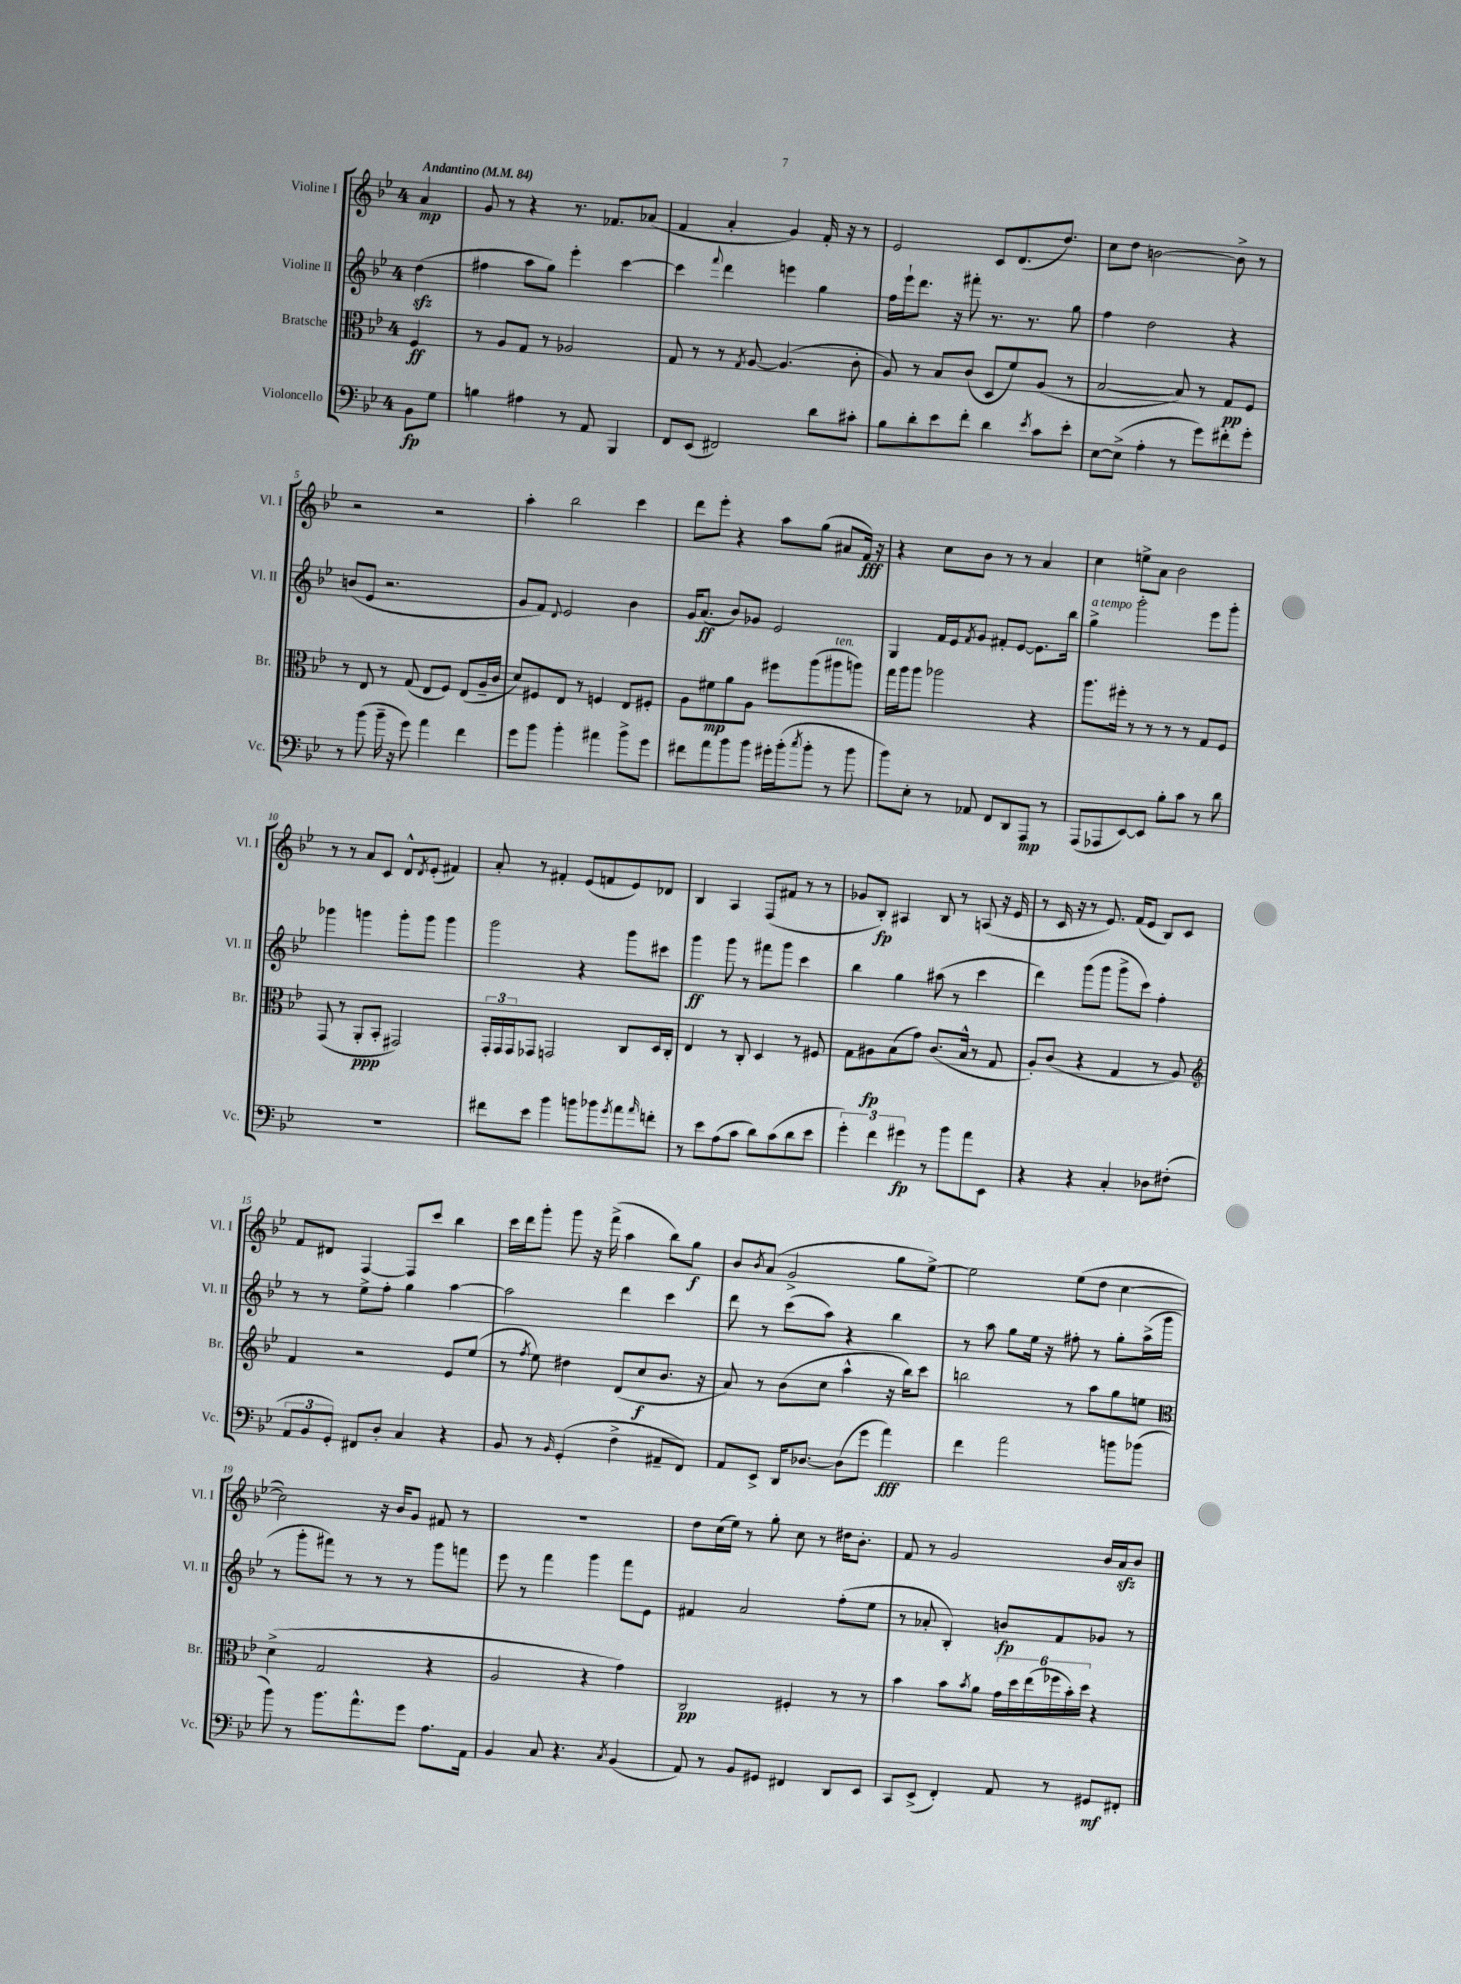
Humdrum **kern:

**kern	**dynam	**kern	**dynam	**kern	**dynam	**kern	**dynam
*part4	*part4	*part3	*part3	*part2	*part2	*part1	*part1
*staff4	*staff4	*staff3	*staff3	*staff2	*staff2	*staff1	*staff1
*I"Violoncello	*	*I"Bratsche	*	*I"Violine II	*	*I"Violine I	*
*I'Vc.	*	*I'Br.	*	*I'Vl. II	*	*I'Vl. I	*
*clefF4	*	*clefC3	*	*clefG2	*	*clefG2	*
*k[b-e-]	*	*k[b-e-]	*	*k[b-e-]	*	*k[b-e-]	*
*M4/4	*	*M4/4	*	*M4/4	*	*M4/4	*
*MM84	*	*MM84	*	*MM84	*	*MM84	*
=	=	=	=	=	=	=	=
!	!	!	!	!	!	!LO:TX:a:B:t=Andantino	!
8BB-\L	fp	4F/	ff	(4ddzz\	.	4a/	mp
8G\J	.	.	.	.	.	.	.
=1	=1	=1	=1	=1	=1	=1	=1
4Bn\	.	8r	.	4ff#X\	.	8g/	.
.	.	8A/L	.	.	.	8r	.
4A#X\	.	8G/J	.	8aa\L	.	4r	.
.	.	8r	.	8gg\J)	.	.	.
8r	.	2A-X/	.	4eee-'\	.	8.r	.
8AA/	.	.	.	.	.	.	.
.	.	.	.	.	.	8.f-X/L	.
4BBB-/	.	.	.	[4ccc\	.	.	.
.	.	.	.	.	.	(8a-X/J	.
=2	=2	=2	=2	=2	=2	=2	=2
8FF/L	.	8G/	.	4ccc\]	.	4f/	.
(8EE-/J	.	8r	.	.	.	.	.
.	.	.	.	8qqfff/	.	.	.
2FF#X/)	.	8r	.	4ddd\	.	4a'/	.
.	.	8qG/	.	.	.	.	.
.	.	[8A/	.	.	.	.	.
.	.	(4.A/]	.	4eeen\	.	4g/)	.
8d\L	.	.	.	4gg\	.	16f'/	.
.	.	.	.	.	.	16r	.
8c#X'\J	.	8c'\	.	.	.	8r	.
=3	=3	=3	=3	=3	=3	=3	=3
8B-\L	.	8A/)	.	16ff\LL	.	2e-/	.
.	.	.	.	16eee-`\J	.	.	.
8d'\	.	8r	.	8.ddd\J	.	.	.
8e-\	.	8B-/L	.	.	.	.	.
.	.	.	.	16r	.	.	.
8f'\J	.	(8c/J	.	8fff#X'\	.	.	.
4d\	.	8D/L	.	8.r	.	8c/L	.
.	.	8f/)	.	.	.	(8.d/	.
.	.	.	.	8.r	.	.	.
8qe-/	.	.	.	.	.	.	.
8c\L	.	(8A/J	.	.	.	.	.
.	.	.	.	.	.	8.dd/J)	.
8e-'\J	.	8r	.	8gg\	.	.	.
=4	=4	=4	=4	=4	=4	=4	=4
[8E-\L	.	[2B-/	.	4ff\	.	8cc\L	.
(8E-^\J]	.	.	.	.	.	8dd\J	.
4A'\	.	.	.	2dd\	.	[2bn\	.
8r	.	8B-/])	.	.	.	.	.
8g\L)	.	8r	.	.	.	.	.
8f#X'\	.	8G/L	pp	4r	.	8b^\]	.
8g'\J	.	8F/J	.	.	.	8r	.
!!LO:LB:g=z
=5	=5	=5	=5	=5	=5	=5	=5
8r	.	8r	.	(8bn/L	.	2r	.
(8b-\	.	8E-/	.	8e-/J	.	.	.
16b-~\	.	8r	.	2.r	.	.	.
16r	.	.	.	.	.	.	.
8g\)	.	(8G/	.	.	.	.	.
4a\	.	8E-/L	.	.	.	2r	.
.	.	8F/J)	.	.	.	.	.
4f\	.	(8E-/L	.	.	.	.	.
.	.	16A~/L	.	.	.	.	.
.	.	16c/JJ	.	.	.	.	.
=6	=6	=6	=6	=6	=6	=6	=6
8g\L	.	8d/L)	.	8g/L	.	4aa'\	.
8b-\J	.	8F#X/	.	8f/J)	.	.	.
.	.	.	.	8qqd/	.	.	.
4b-'\	.	8E-/J	.	2e-/	.	2bb-\	.
.	.	8r	.	.	.	.	.
4a#X\	.	4Fn/	.	.	.	.	.
8b-^\L	.	8E-/L	.	4b-\	.	4ccc\	.
8g\J	.	8F#X'/J	.	.	.	.	.
=7	=7	=7	=7	=7	=7	=7	=7
8f#X\L	.	8A\L	.	16g/KL	.	8ddd\L	.
.	.	.	.	(8.a/J	ff	.	.
8a\	.	8f#X\	mp	.	.	8eee-'\J	.
8b-\	.	8a\	.	8b-/L)	.	4r	.
8b-\J	.	8A\J	.	8g-X/J	.	.	.
16g#X'\LL	.	8ff#X\L	.	2e-/	.	8aa\L	.
(16b-'\J	.	.	.	.	.	.	.
8qcc/	.	.	.	.	.	.	.
8b-'\J	.	(8aa\	.	.	.	(8gg\J	.
!	!	!LO:TX:a:i:t=ten.	!	!	!	!	!
8r	.	8aa#X\	.	.	.	8a#X/L	.
8b-\	.	8aan\J)	.	.	.	16f/Jk)	fff
.	.	.	.	.	.	16r	.
=8	=8	=8	=8	=8	=8	=8	=8
8b-\L)	.	16gg\LL	.	4G/	.	4r	.
.	.	16aa\J	.	.	.	.	.
8E-'\J	.	8aa\J	.	.	.	.	.
8r	.	2aa-X\	.	16f/LL	.	8cc\L	.
.	.	.	.	16e-/J	.	.	.
.	.	.	.	8qf/	.	.	.
8AA-X/	.	.	.	8g/J	.	8b-\J	.
8FF/L	.	.	.	8f#X'/L	.	8r	.
8DD/	.	.	.	[8e-/J	.	8r	.
8AAA/J	mp	4r	.	8.e-\L]	.	4a/	.
8r	.	.	.	.	.	.	.
.	.	.	.	16bb-\Jk	.	.	.
=9	=9	=9	=9	=9	=9	=9	=9
!	!	!	!	!LO:TX:a:i:t=a tempo	!	!	!
(8AAA/L	.	8.aa\L	.	4gg^\	.	4cc\	.
8AAA-X/	.	.	.	.	.	.	.
.	.	16ff#X'\Jk	.	.	.	.	.
[8EE-/)	.	8r	.	2ggg'\	.	8een^\L	.
8EE-/J]	.	8r	.	.	.	8a\J	.
8B-'\L	.	8r	.	.	.	2b-\	.
8c\J	.	8r	.	.	.	.	.
8r	.	8G/L	.	8eee-\L	.	.	.
8d\	.	8F/J	.	8ggg'\J	.	.	.
!!LO:LB:g=z
=10	=10	=10	=10	=10	=10	=10	=10
1r	.	(8GG/	.	4ggg-X\	.	8r	.
.	.	8r	.	.	.	8r	.
.	.	8AA'/L	ppp	4gggn\	.	8a/L	.
.	.	8BB-'/J	.	.	.	8c/J	.
.	.	2GG#X/)	.	8ggg'\L	.	8d^^/L	.
.	.	.	.	.	.	8qd/	.
.	.	.	.	8ggg\J	.	(8e-'/J	.
.	.	.	.	4ggg\	.	4f#X/)	.
=11	=11	=11	=11	=11	=11	=11	=11
8f#X\L	.	24GG'/LL	.	2ggg\	.	8a'/	.
.	.	24GG/	.	.	.	.	.
.	.	24GG/J	.	.	.	.	.
8e-\J	.	8GG-X/J	.	.	.	8r	.
4b-\	.	2GGn/	.	.	.	4f#X'/	.
8bn\L	.	.	.	4r	.	(8e-/L	.
8b-X\	.	.	.	.	.	8fn/	.
8qg/	.	.	.	.	.	.	.
8a\	.	8C/L	.	8ggg\L	.	8e-/)	.
16qqa/	.	.	.	.	.	.	.
8fn'\J	.	16D/L	.	8ccc#X\J	.	8d-X/J	.
.	.	16C'/JJ	.	.	.	.	.
=12	=12	=12	=12	=12	=12	=12	=12
8r	.	4E-/	.	4ggg\	ff	4B-/	.
8e-\L	.	.	.	.	.	.	.
(8A\	.	8r	.	8ggg\	.	4A/	.
8c\J	.	8C'/	.	8r	.	.	.
8d\L)	.	4D/	.	8fff#X\L	.	(8F/L	.
(8c\	.	.	.	8ggg\J	.	8f#X/J	.
8d\	.	8r	.	4ccc\	.	8r	.
8e-\J	.	8F#X/	.	.	.	8r	.
=13	=13	=13	=13	=13	=13	=13	=13
6g'\)	.	8G\L	.	4bb-\	.	8g-X/L	.
.	.	8A#X\	fp	.	.	8B-'/J)	fp
6f\	.	.	.	.	.	.	.
.	.	(8B-\	.	4gg\	.	4A#X/	.
6g#X\	fp	.	.	.	.	.	.
.	.	8g\J)	.	.	.	.	.
8r	.	(8.c/L	.	(8aa#X\	.	8B-/	.
8b-\L	.	.	.	8r	.	8r	.
.	.	16B-^^/Jk	.	.	.	.	.
8a\	.	8r	.	4ccc\	.	(8An/	.
8EE-\J	.	8G/	.	.	.	16r	.
.	.	.	.	.	.	16e-/	.
=14	=14	=14	=14	=14	=14	=14	=14
4r	.	8A'/L)	.	4ddd\)	.	8r	.
.	.	(8c/J	.	.	.	16c/	.
.	.	.	.	.	.	16r	.
4r	.	4r	.	(8ggg\L	.	8r	.
.	.	.	.	8ggg\J	.	8.e-/)	.
4C'/	.	4G/	.	8ggg^\L	.	.	.
.	.	.	.	.	.	(16f/KL	.
.	.	.	.	8ccc\J)	.	8e-/J	.
8D-X\L	.	8r	.	4ff'\	.	8B-/L)	.
(8F#X'\J	.	8A/)	.	.	.	8c/J	.
!!LO:LB:g=z
=15	=15	=15	=15	=15	=15	=15	=15
*	*	*clefG2	*	*	*	*	*
12AA/L	.	4f/	.	8r	.	8f/L	.
12BB-/	.	.	.	.	.	.	.
.	.	.	.	8r	.	8d#X/J	.
12GG'/J)	.	.	.	.	.	.	.
8FF#X/L	.	2r	.	8ee-^\L	.	[4F/	.
8D'/J	.	.	.	8ff'\J	.	.	.
4C/	.	.	.	4gg\	.	8F/L]	.
.	.	.	.	.	.	8ccc/J	.
4r	.	8e-/L	.	[4aa\	.	4bb-\	.
.	.	(8ee-/J	.	.	.	.	.
=16	=16	=16	=16	=16	=16	=16	=16
8BB-/	.	8r	.	2aa\]	.	16ccc\LL	.
.	.	.	.	.	.	16ddd\J	.
.	.	8qff/	.	.	.	.	.
8r	.	8ee-\)	.	.	.	8ggg'\J	.
16qqBB-/	.	.	.	.	.	.	.
(4GG'/	.	4dd#X\	.	.	.	8ggg\	.
.	.	.	.	.	.	16r	.
.	.	.	.	.	.	(16fff^\	.
4F^\	.	(8d/L	.	4ddd\	.	4aa\	.
.	.	8cc/	f	.	.	.	.
8AA#X~/L	.	8.b-/J	.	4ccc\	.	8bb-\L)	.
8FF/J)	.	.	.	.	.	8gg\J	f
.	.	16r	.	.	.	.	.
=17	=17	=17	=17	=17	=17	=17	=17
8AA/L	.	8a/)	.	8ddd\	.	8b-/L	.
.	.	.	.	.	.	8qb-/	.
8EE-^/J	.	8r	.	8r	.	(8a/J	.
16DD/KL	.	(8b-\L	.	(8ccc\L	.	2g^/	.
[8.D-X/J	.	.	.	.	.	.	.
.	.	8cc\J	.	8aa\J)	.	.	.
(8D-\L]	.	4aa^^\	.	4r	.	.	.
8g\J	.	.	.	.	.	.	.
4a\)	fff	16r	.	4bb-\	.	8gg\L	.
.	.	16bb-\KL)	.	.	.	.	.
.	.	8ccc\J	.	.	.	[8ee-^\J)	.
=18	=18	=18	=18	=18	=18	=18	=18
4f\	.	2bbn\	.	8r	.	2ee-\]	.
.	.	.	.	8aa\	.	.	.
2a\	.	.	.	8gg\L	.	.	.
.	.	.	.	16ee-\Jk	.	.	.
.	.	.	.	16r	.	.	.
.	.	8r	.	8ff#X'\	.	(8ee-\L	.
.	.	8aa\L	.	8r	.	8dd\J	.
8bn\L	.	8gg\	.	8gg'\L	.	[4cc\	.
(8b-X\J	.	8een\J	.	(16aa^\L	.	.	.
.	.	.	.	16ggg\JJ	.	.	.
!!LO:LB:g=z
=19	=19	=19	=19	=19	=19	=19	=19
*	*	*clefC3	*	*	*	*	*
8b-\)	.	(4d^\	.	8r	.	2cc\])	.
8r	.	.	.	8ggg'\L	.	.	.
8.b-\L	.	2G/	.	8fff#X\J)	.	.	.
.	.	.	.	8r	.	.	.
8.a^^\	.	.	.	.	.	.	.
.	.	.	.	8r	.	16r	.
.	.	.	.	.	.	16b-/KL	.
8g\J	.	.	.	8r	.	8g/J	.
8.A\L	.	4r	.	8ggg\L	.	8f#X/	.
.	.	.	.	8fffn\J	.	8r	.
16AA\Jk	.	.	.	.	.	.	.
=20	=20	=20	=20	=20	=20	=20	=20
4BB-/	.	2A/	.	8eee-\	.	1r	.
.	.	.	.	8r	.	.	.
8C/	.	.	.	4fff\	.	.	.
4.r	.	.	.	.	.	.	.
.	.	4r	.	4ggg\	.	.	.
8qC/	.	.	.	.	.	.	.
(4BB-/	.	4g\)	.	8fff\L	.	.	.
.	.	.	.	8e-\J	.	.	.
=21	=21	=21	=21	=21	=21	=21	=21
8AA/)	.	2C/	pp	4f#X/	.	8dd\L	.
8r	.	.	.	.	.	(16cc\L	.
.	.	.	.	.	.	16ee-\JJ)	.
8BB-/L	.	.	.	2a/	.	8r	.
8GG#X/J	.	.	.	.	.	8gg'\	.
4FF#X/	.	4F#X'/	.	.	.	8cc\	.
.	.	.	.	.	.	8r	.
8DD/L	.	8r	.	(8ff'\L	.	16dd#X\KL	.
.	.	.	.	.	.	8.b-'\J	.
8EE-/J	.	8r	.	8ee-\J	.	.	.
=22	=22	=22	=22	=22	=22	=22	=22
8CC/L	.	4b-\	.	8r	.	8f/	.
(8EE-^/J	.	.	.	8a-X'/	.	8r	.
4FF'/)	.	8b-\L	.	4B-'/)	.	2g/	.
.	.	8qb-/	.	.	.	.	.
.	.	8a\J	.	.	.	.	.
8AA/	.	24g\LL	.	8bn/L	fp	.	.
.	.	24dd\	.	.	.	.	.
.	.	(24ee-\	.	.	.	.	.
8r	.	24ff-X\	.	8f/	.	.	.
.	.	24b-'\)	.	.	.	.	.
.	.	24dd\JJ	.	.	.	.	.
8GG#X/L	mf	4r	.	8g-X/J	.	16b-/LL	.
.	.	.	.	.	.	16azz/J	.
8FF#X'/J	.	.	.	8r	.	8b-/J	.
==	==	==	==	==	==	==	==
*-	*-	*-	*-	*-	*-	*-	*-
